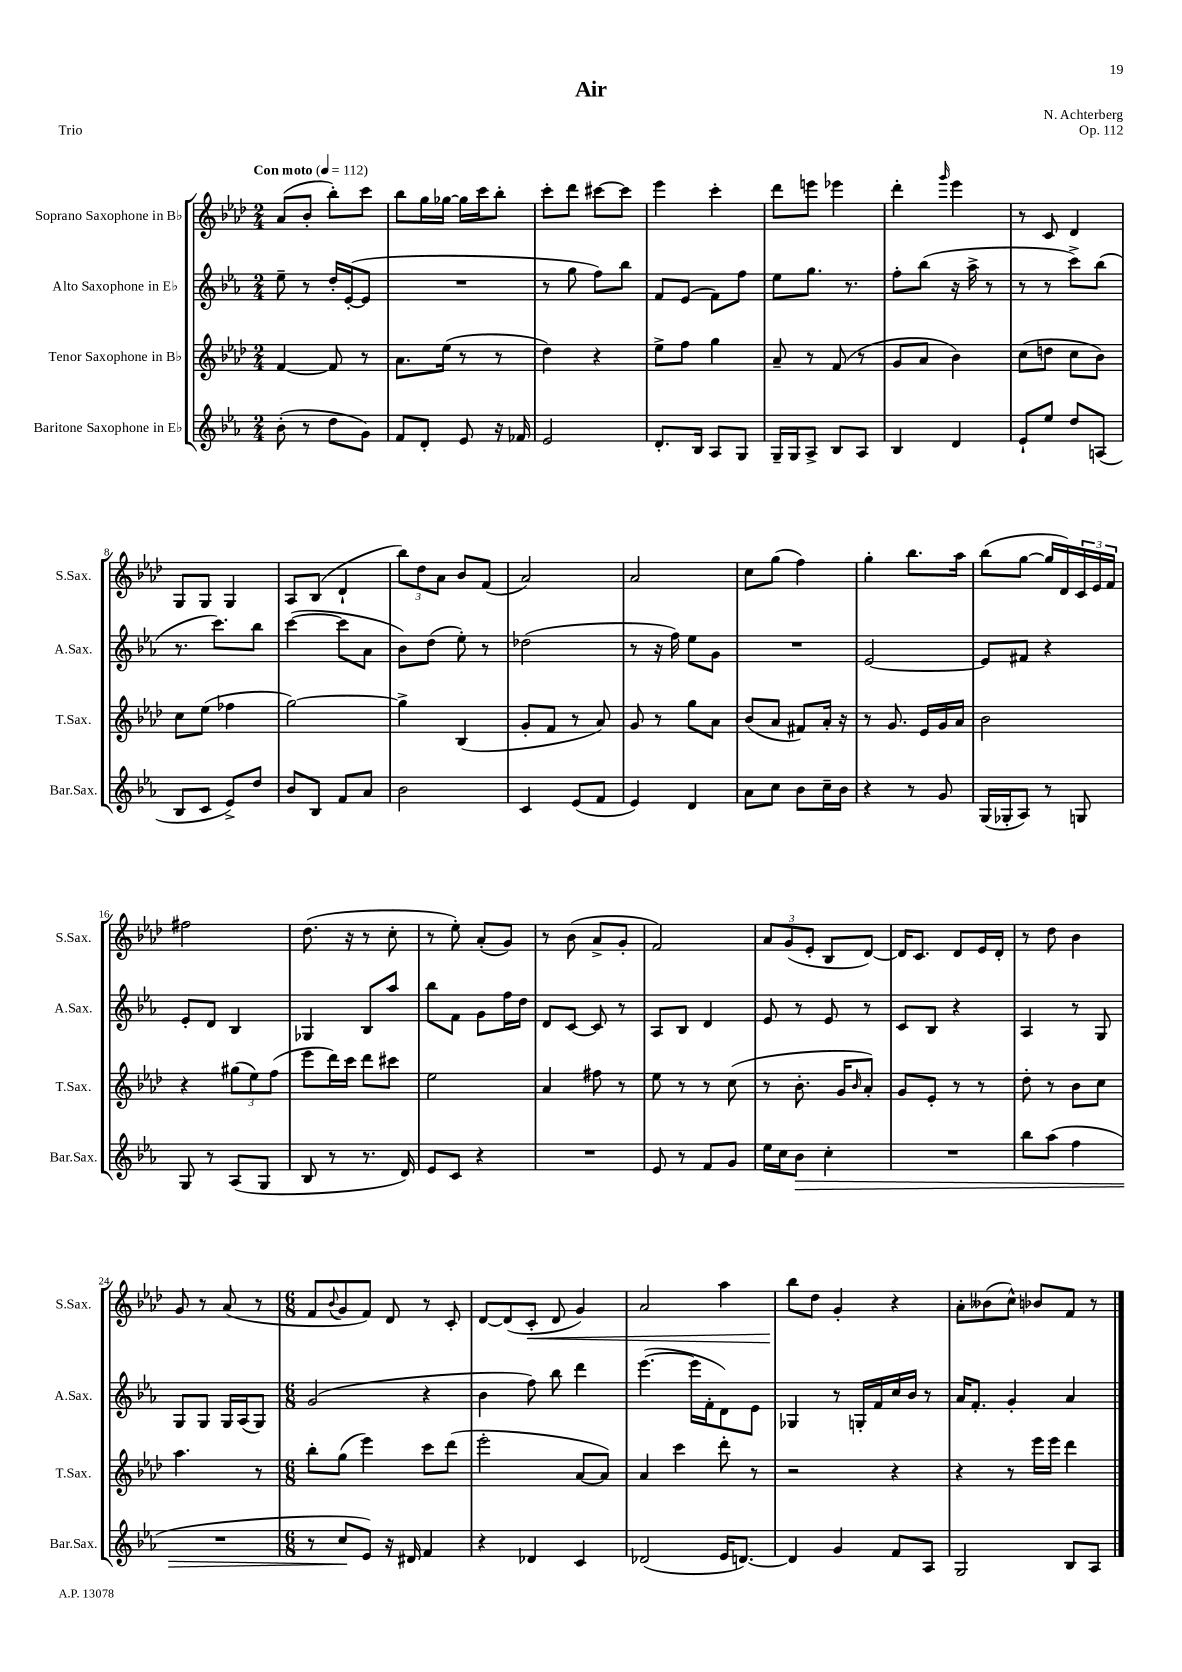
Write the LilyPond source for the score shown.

\header { title = "Air" composer = "N. Achterberg" opus = "Op. 112" piece = "Trio" }
<<
\new StaffGroup <<
\new Staff = "s0" \with { instrumentName = "Soprano Saxophone in Bb" shortInstrumentName = "S.Sax." } {
    \clef treble \key aes \major \numericTimeSignature \time 2/4 \tempo "Con moto" 4 = 112
    aes'8( bes'8-. bes''8-.) c'''8 |
    bes''8 g''16 ges''16~ ges''16 c'''16 bes''8-. |
    c'''8-. des'''8 cis'''8~ cis'''8 |
    ees'''4 c'''4-. |
    des'''8 e'''8 ees'''4 |
    des'''4-. \grace { g'''16 } ees'''4 |
    r8 c'8 des'4 |
    g8 g8 g4 |
    aes8 bes8( des'4-! |
    \tuplet 3/2 { bes''8) des''8 aes'8 } bes'8 f'8( |
    aes'2) |
    aes'2 |
    c''8 g''8( f''4) |
    g''4-. bes''8. aes''16 |
    bes''8( g''8~ g''16 des'16) \tuplet 3/2 { c'16 ees'16 f'16 } |
    fis''2 |
    des''8.( r16 r8 c''8-. |
    r8 ees''8-.) aes'8-.( g'8) |
    r8 bes'8( aes'8-> g'8-. |
    f'2) |
    \tuplet 3/2 { aes'8 g'8( ees'8-. } bes8 des'8~) |
    des'16 c'8. des'8 ees'16 des'16-. |
    r8 des''8 bes'4 |
    g'8 r8 aes'8( r8 |
    \numericTimeSignature \time 6/8 f'8 \appoggiatura { bes'8 } g'8 f'8) des'8 r8 c'8-. |
    des'8~ des'8( c'8-.\< des'8 g'4) |
    aes'2 aes''4 |
    bes''8\! des''8 g'4-. r4 |
    aes'8-. beses'8( c''8-^) bes'8 f'8 r8 \bar "|." |
}
\new Staff = "s1" \with { instrumentName = "Alto Saxophone in Eb" shortInstrumentName = "A.Sax." } {
    \clef treble \key ees \major \numericTimeSignature \time 2/4
    ees''8-- r8 d''16-. ees'16~-.( ees'8 |
    R2 |
    r8 g''8 f''8) bes''8 |
    f'8 ees'8( f'8) f''8 |
    ees''8 g''8. r8. |
    f''8-. bes''8( r16 aes''16-> r8 |
    r8 r8 c'''8->) bes''8( |
    r8. c'''8.) bes''8 |
    c'''4~( c'''8 aes'8 |
    bes'8) d''8( ees''8-.) r8 |
    des''2( |
    r8 r16 f''16) ees''8 g'8 |
    R2 |
    ees'2~ |
    ees'8 fis'8 r4 |
    ees'8-. d'8 bes4 |
    ges4 bes8 aes''8 |
    bes''8 f'8 g'8 f''16 d''16 |
    d'8 c'8~ c'8 r8 |
    aes8 bes8 d'4 |
    ees'8 r8 ees'8 r8 |
    c'8 bes8 r4 |
    aes4 r8 g8 |
    g8 g8 g16 aes16( g8) |
    \numericTimeSignature \time 6/8 g'2( r4 |
    bes'4 f''8) bes''8 d'''4 |
    ees'''4.~( ees'''16 f'16-. d'8) ees'8 |
    ges4 r8 g16-. f'16 c''16 bes'16 r8 |
    aes'16 f'8.-. g'4-. aes'4 \bar "|." |
}
\new Staff = "s2" \with { instrumentName = "Tenor Saxophone in Bb" shortInstrumentName = "T.Sax." } {
    \clef treble \key aes \major \numericTimeSignature \time 2/4
    f'4~ f'8 r8 |
    aes'8. ees''16( r8 r8 |
    des''4) r4 |
    ees''8-> f''8 g''4 |
    aes'8-- r8 f'8( r8 |
    g'8 aes'8 bes'4) |
    c''8( d''8 c''8 bes'8) |
    c''8 ees''8( fes''4 |
    g''2~) |
    g''4-> bes4( |
    g'8-. f'8 r8 aes'8) |
    g'8 r8 g''8 aes'8 |
    bes'8( aes'8 fis'8) aes'16-. r16 |
    r8 g'8. ees'16 g'16 aes'16 |
    bes'2 |
    r4 \tuplet 3/2 { gis''8( ees''8) f''8( } |
    ees'''8 des'''16) c'''16 des'''8 cis'''8 |
    ees''2 |
    aes'4 fis''8 r8 |
    ees''8 r8 r8 c''8( |
    r8 bes'8.-. g'16 \grace { bes'16 } aes'8-.) |
    g'8 ees'8-. r8 r8 |
    des''8-. r8 bes'8 c''8 |
    aes''4. r8 |
    \numericTimeSignature \time 6/8 bes''8-. g''8( ees'''4) c'''8 des'''8( |
    ees'''2-. aes'8~ aes'8) |
    aes'4 c'''4 des'''8-. r8 |
    r2 r4 |
    r4 r8 ees'''16 ees'''16 des'''4 \bar "|." |
}
\new Staff = "s3" \with { instrumentName = "Baritone Saxophone in Eb" shortInstrumentName = "Bar.Sax." } {
    \clef treble \key ees \major \numericTimeSignature \time 2/4
    bes'8-.( r8 d''8 g'8) |
    f'8 d'8-. ees'8 r16 fes'16 |
    ees'2 |
    d'8.-. bes16 aes8 g8 |
    g16-- g16 aes8-> bes8 aes8 |
    bes4 d'4 |
    ees'8-! ees''8 d''8 a8( |
    bes8 c'8 ees'8->) d''8 |
    bes'8 bes8 f'8 aes'8 |
    bes'2 |
    c'4 ees'8( f'8 |
    ees'4) d'4 |
    aes'8 c''8 bes'8 c''16-- bes'16 |
    r4 r8 g'8 |
    g16( ges16-. aes8) r8 g8 |
    g8 r8 aes8( g8 |
    bes8 r8 r8. d'16) |
    ees'8 c'8 r4 |
    R2 |
    ees'8 r8 f'8 g'8 |
    ees''16 c''16 bes'8\> c''4-. |
    R2 |
    bes''8 aes''8( f''4 |
    R2 |
    \numericTimeSignature \time 6/8 r8 c''8\! ees'8) r16 dis'16 f'4 |
    r4 des'4 c'4 |
    des'2( ees'16 d'8.~) |
    d'4 g'4 f'8 aes8 |
    g2 bes8 aes8 \bar "|." |
}
>>
>>
